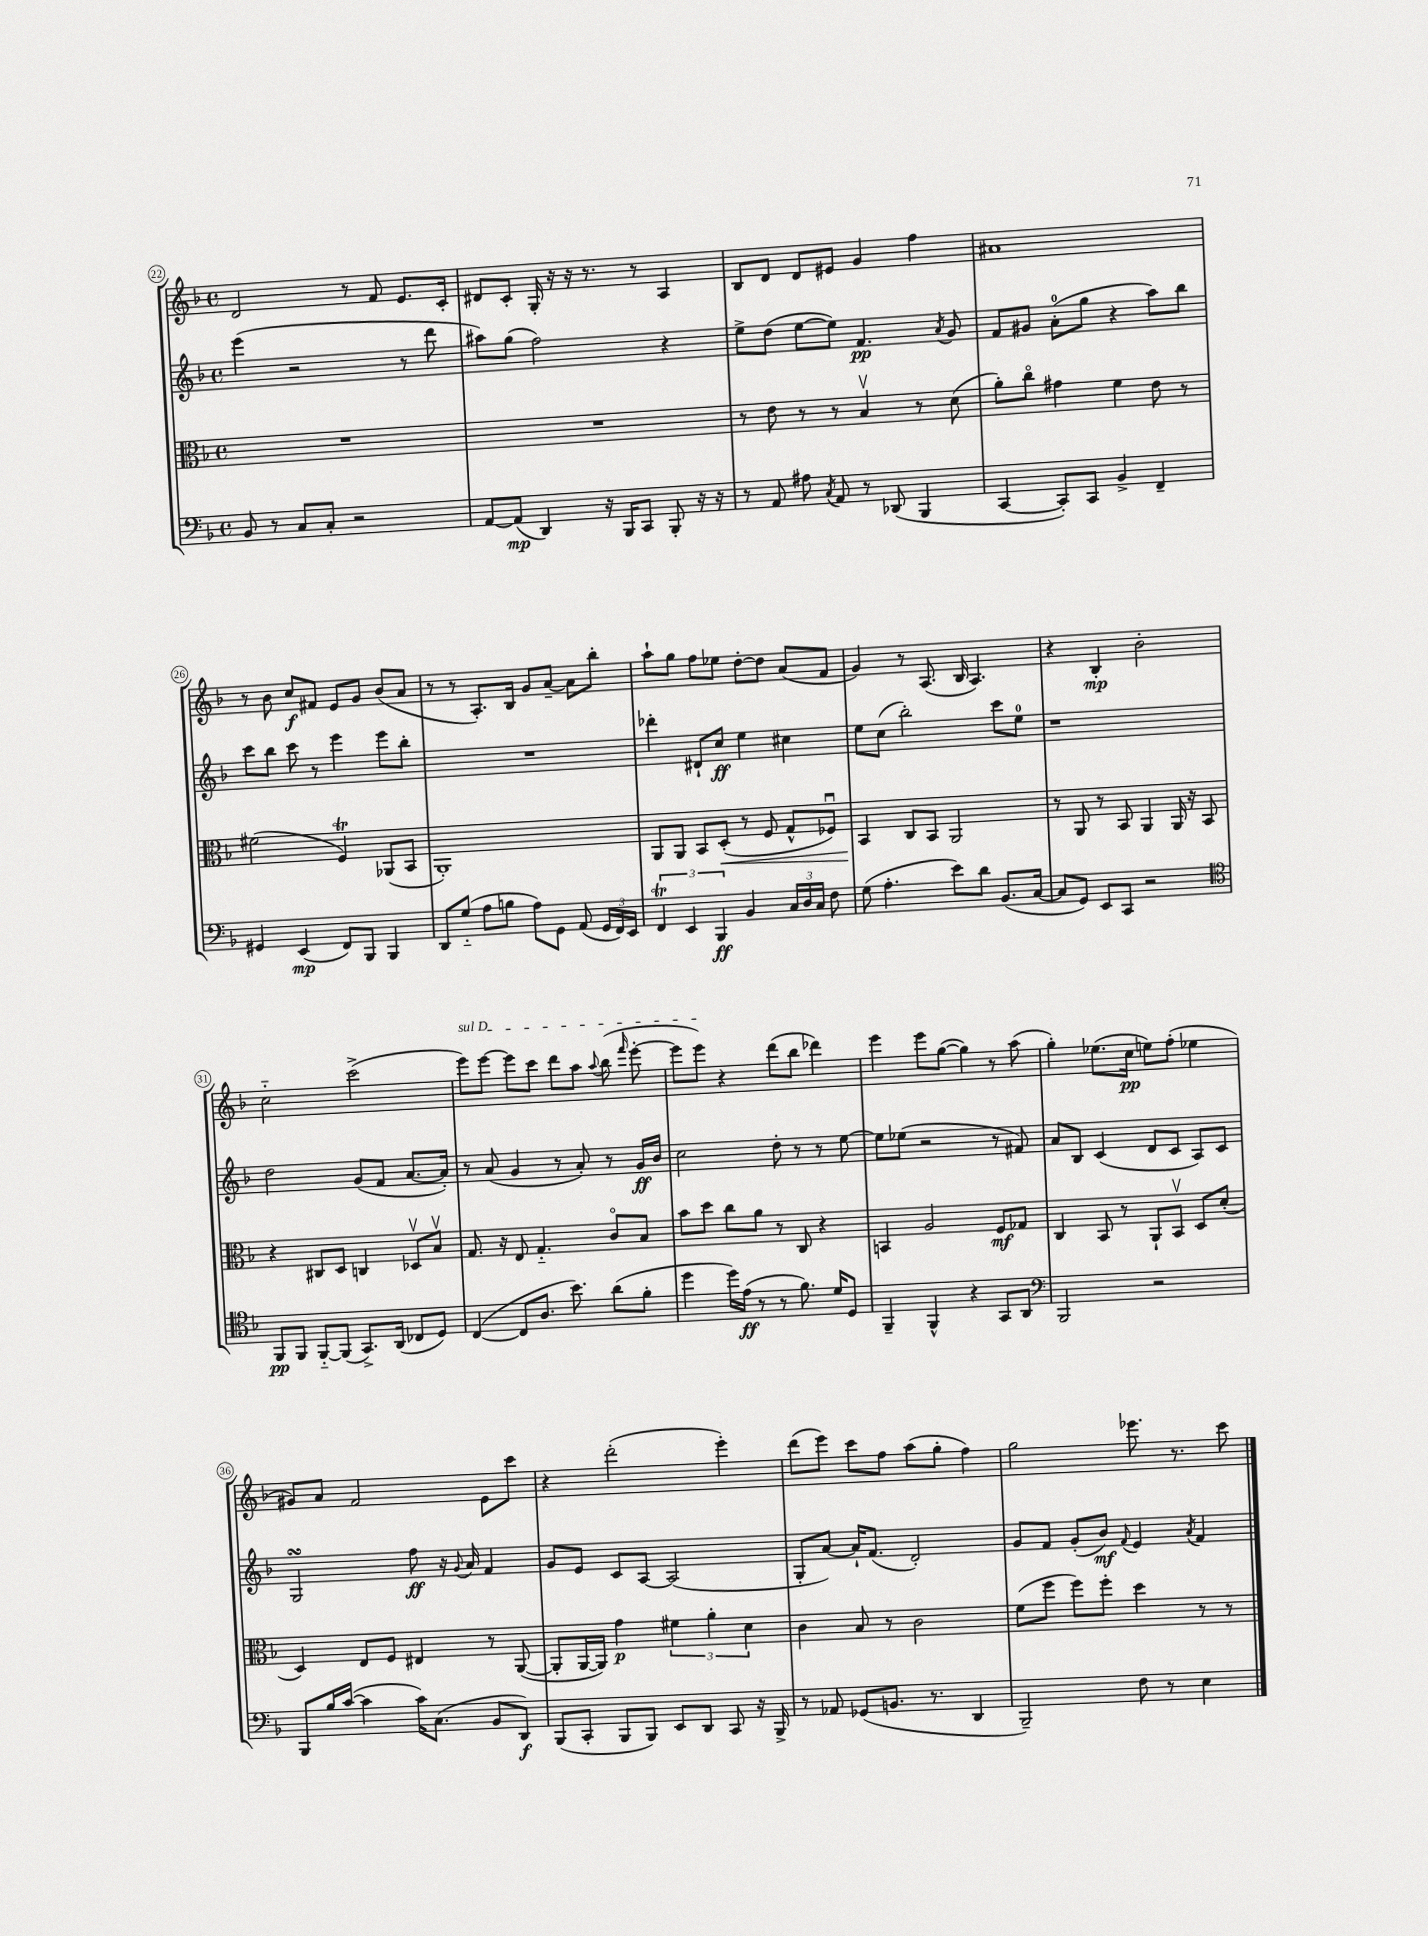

**kern	**dynam	**kern	**dynam	**kern	**dynam	**kern	**dynam
*part4	*part4	*part3	*part3	*part2	*part2	*part1	*part1
*staff4	*staff4	*staff3	*staff3	*staff2	*staff2	*staff1	*staff1
*clefF4	*	*clefC3	*	*clefG2	*	*clefG2	*
*k[b-]	*	*k[b-]	*	*k[b-]	*	*k[b-]	*
*M4/4	*	*M4/4	*	*M4/4	*	*M4/4	*
*met(c)	*	*met(c)	*	*met(c)	*	*met(c)	*
=22	=22	=22	=22	=22	=22	=22	=22
8BB-/	.	1r	.	(4eee\	.	2d/	.
8r	.	.	.	.	.	.	.
8C/L	.	.	.	2r	.	.	.
8C'/J	.	.	.	.	.	.	.
2r	.	.	.	.	.	8r	.
.	.	.	.	.	.	8f/	.
.	.	.	.	8r	.	8.e/L	.
.	.	.	.	8ddd\	.	.	.
.	.	.	.	.	.	16c'/Jk	.
=23	=23	=23	=23	=23	=23	=23	=23
[8AA/L	.	1r	.	8aa#X\L)	.	8d#X/L	.
(8AA/J]	mp	.	.	(8gg\J	.	8c'/J	.
4DD/)	.	.	.	2ff\)	.	16G'/	.
.	.	.	.	.	.	16r	.
.	.	.	.	.	.	16r	.
.	.	.	.	.	.	8.r	.
16r	.	.	.	.	.	.	.
16BBB-/KL	.	.	.	.	.	.	.
8CC/J	.	.	.	.	.	8r	.
8BBB-'/	.	.	.	4r	.	4A/	.
16r	.	.	.	.	.	.	.
16r	.	.	.	.	.	.	.
=24	=24	=24	=24	=24	=24	=24	=24
8r	.	8r	.	8ee^\L	.	8B-/L	.
8AA/	.	8e\	.	(8dd\J	.	8d/J	.
8A#X\	.	8r	.	[8ee\L	.	8d/L	.
8qC/	.	.	.	.	.	.	.
8AA/	.	8r	.	8ee\J])	.	8e#X/J	.
8r	.	4B-v/	.	4.f/	pp	4g/	.
(8DD-X/	.	.	.	.	.	.	.
4BBB-/	.	8r	.	.	.	4ff\	.
.	.	.	.	8qa/	.	.	.
.	.	(8d\	.	8g/	.	.	.
=25	=25	=25	=25	=25	=25	=25	=25
[4CC/	.	8a'\L)	.	8f/L	.	1a#X	.
.	.	8cc\J	.	8g#X/J	.	.	.
8CC'/L])	.	4g#X\	.	(8a'\L	.	.	.
8CC/J	.	.	.	8gg\J	.	.	.
4BB-^/	.	4f\	.	4r	.	.	.
4FF~/	.	8e\	.	8aa\L)	.	.	.
.	.	8r	.	8bb-\J	.	.	.
!!LO:LB:g=z
=26	=26	=26	=26	=26	=26	=26	=26
4GG#X/	.	(2f#X\	.	8ccc\L	.	8r	.
.	.	.	.	8bb-\J	.	8b-\	.
(4EE/	mp	.	.	8ccc\	.	8cc/L	f
.	.	.	.	8r	.	8f#X/J	.
8FF/L)	.	4FT/)	.	4eee\	.	8e/L	.
8BBB-/J	.	.	.	.	.	8g/J	.
4BBB-/	.	(8AA-X/L	.	8eee\L	.	(8b-/L	.
.	.	8BB-/J	.	8bb-'\J	.	8a/J	.
=27	=27	=27	=27	=27	=27	=27	=27
8DD/L	.	1AA')	.	1r	.	8r	.
(8G/J	.	.	.	.	.	8r	.
8A\L	.	.	.	.	.	8.A'/L)	.
8Bn\J	.	.	.	.	.	.	.
.	.	.	.	.	.	16B-/Jk	.
8A\L)	.	.	.	.	.	8g/L	.
8GG\J	.	.	.	.	.	[8a~/J	.
(8AA/	.	.	.	.	.	8a\L]	.
24GG/LL	.	.	.	.	.	8bb-'\J	.
24FF/)	.	.	.	.	.	.	.
24EE/JJ	.	.	.	.	.	.	.
=28	=28	=28	=28	=28	=28	=28	=28
6FFT/	.	8AA/L	.	4ddd-X'\	.	8aa`\L	.
.	.	8AA/J	.	.	.	8gg\J	.
6EE/	.	.	.	.	.	.	.
.	.	8BB-/L	.	8d#X`/L	.	8ff\L	.
6BBB-/	ff	.	.	.	.	.	.
!	!	!	!LO:HP:b	!	!	!	!
.	.	(8D'/J	<	8cc/J	ff	8ee-X\J	.
4BB-/	.	8r	.	4ee\	.	[8dd'\L	.
.	.	8F/	.	.	.	8dd\J]	.
24C/LL	.	8G^^/L	.	4cc#X\	.	(8a/L	.
24D/	.	.	.	.	.	.	.
24C/JJ	.	.	.	.	.	.	.
8F\	.	8F-Xu/J)	.	.	.	8f/J	.
=29	=29	=29	=29	=29	=29	=29	=29
(8G\	.	4BB-/	.	8ee\L	.	4g/)	.
4.A'\	.	.	.	(8cc\J	.	.	.
.	.	8C/L	[	2bb-'\)	.	8r	.
.	.	8BB-/J	.	.	.	(8.A/	.
8e\L)	.	2AA/	.	.	.	.	.
.	.	.	.	.	.	16B-/	.
8d\J	.	.	.	.	.	4.A/)	.
(8.BB-/L	.	.	.	8ccc\L	.	.	.
.	.	.	.	8ee\J	.	.	.
[16C/Jk	.	.	.	.	.	.	.
=30	=30	=30	=30	=30	=30	=30	=30
8C/L]	.	8r	.	1r	.	4r	.
8GG/J)	.	8AA/	.	.	.	.	.
8EE/L	.	8r	.	.	.	4B-'/	mp
8CC/J	.	8BB-/	.	.	.	.	.
2r	.	4AA/	.	.	.	2b-'\	.
.	.	16AA/	.	.	.	.	.
.	.	16r	.	.	.	.	.
.	.	8BB-/	.	.	.	.	.
!!LO:LB:g=z
=31	=31	=31	=31	=31	=31	=31	=31
*clefC4	*	*	*	*	*	*	*
8FF/L	pp	4r	.	2dd\	.	2cc\	.
8FF/J	.	.	.	.	.	.	.
[8FF/L	.	8C#X/L	.	.	.	.	.
(8FF/J]	.	8D/J	.	.	.	.	.
8.GG^/L)	.	4Cn/	.	(8g/L	.	(2ccc^\	.
.	.	.	.	8f/J	.	.	.
(16AA/Jk	.	.	.	.	.	.	.
8C-X/L	.	8D-Xv/L	.	[8.a/L	.	.	.
8D/J)	.	8B-v/J	.	.	.	.	.
.	.	.	.	16a'/Jk])	.	.	.
=32	=32	=32	=32	=32	=32	=32	=32
!	!	!	!	!	!	!LO:TX:a:i:t=sul D	!
([4C/	.	8.G/	.	8r	.	8eee\L)	.
.	.	.	.	(8a/	.	[8eee\J	.
.	.	16r	.	.	.	.	.
8C/L]	.	8E/	.	4g/	.	8eee\L]	.
8.A/J	.	4.G/	.	.	.	8ccc\J	.
.	.	.	.	8r	.	8ddd\L	.
8.b-\)	.	.	.	.	.	.	.
.	.	.	.	8a'/)	.	8aa\J	.
.	.	.	.	.	.	8qqaa/	.
(8a\L	.	8c/L	.	8r	.	(8bb-\	.
.	.	.	.	.	.	16qqfff/	.
8f'\J	.	8B-/J	.	16g/LL	ff	[8eee'\	.
.	.	.	.	16b-/JJ	.	.	.
=33	=33	=33	=33	=33	=33	=33	=33
4dd\	.	8b-\L	.	2cc\	.	8eee\L]	.
.	.	8dd\J	.	.	.	8eee\J)	.
16dd\LL)	.	8cc\L	.	.	.	4r	.
(16e\JJ	ff	.	.	.	.	.	.
8r	.	8a\J	.	.	.	.	.
8r	.	8r	.	8dd'\	.	(8ddd\L	.
8.f\)	.	8C/	.	8r	.	8bb-\J	.
.	.	4r	.	8r	.	4ddd-X\)	.
16d/KL	.	.	.	.	.	.	.
8D/J	.	.	.	[8ee\	.	.	.
=34	=34	=34	=34	=34	=34	=34	=34
4FF~/	.	4BBn/	.	8ee\L]	.	4eee\	.
.	.	.	.	(8ee-X\J	.	.	.
4FF^^/	.	2A/	.	2r	.	8eee\L	.
.	.	.	.	.	.	([8gg\J	.
4r	.	.	.	.	.	4gg\])	.
8GG/L	.	8F/L	mf	8r	.	8r	.
8AA/J	.	8G-X/J	.	8f#X/)	.	(8aa\	.
=35	=35	=35	=35	=35	=35	=35	=35
*clefF4	*	*	*	*	*	*	*
2BBB-/	.	4C/	.	8a/L	.	4gg'\)	.
.	.	.	.	8B-/J	.	.	.
.	.	8BB-/	.	(4c/	.	(8.ee-X\L	.
.	.	8r	.	.	.	.	.
.	.	.	.	.	.	16cc\Jk	pp
2r	.	8AA`/L	.	8d/L	.	8een\L)	.
.	.	8BB-v/J	.	8c/J	.	(8ff'\J	.
.	.	8D/L	.	8A/L)	.	4ee-X\	.
.	.	(8d'/J	.	8c/J	.	.	.
!!LO:LB:g=z
=36	=36	=36	=36	=36	=36	=36	=36
8BBB-/L	.	4D/)	.	2GsSSS/	.	8g#X/L)	.
16B-/L	.	.	.	.	.	8a/J	.
([16c/JJ	.	.	.	.	.	.	.
4c\]	.	8E/L	.	.	.	2f/	.
.	.	8F/J	.	.	.	.	.
16c\KL)	.	4E#X/	.	8ff\	ff	.	.
(8.C\J	.	.	.	.	.	.	.
.	.	.	.	16r	.	.	.
.	.	.	.	8qqg/	.	.	.
.	.	.	.	16a/	.	.	.
8BB-/L	.	8r	.	4f/	.	8e\L	.
8DD/J)	f	([8AA/	.	.	.	8ccc\J	.
=37	=37	=37	=37	=37	=37	=37	=37
(8BBB-/L	.	8AA'/L]	.	8g/L	.	4r	.
8CC'/J	.	[16AA/L	.	8e/J	.	.	.
.	.	16AA/JJ])	.	.	.	.	.
8BBB-/L	.	4g\	p	8c/L	.	(2ddd'\	.
8BBB-/J)	.	.	.	[8A/J	.	.	.
8EE/L	.	6f#X\	.	(2A/]	.	.	.
8DD/J	.	.	.	.	.	.	.
.	.	6a'\	.	.	.	.	.
8CC/	.	.	.	.	.	4eee'\)	.
.	.	6d\	.	.	.	.	.
16r	.	.	.	.	.	.	.
16BBB-^/	.	.	.	.	.	.	.
=38	=38	=38	=38	=38	=38	=38	=38
8r	.	4c\	.	8G'/L	.	(8ddd\L	.
8AA-X/	.	.	.	[8a/J)	.	8eee\J)	.
(8GG-X/L	.	8B-/	.	16a`/KL]	.	8ccc\L	.
.	.	.	.	(8.f/J	.	.	.
8.BBn/J	.	8r	.	.	.	8ff\J	.
.	.	2c\	.	2d'/)	.	(8aa\L	.
8.r	.	.	.	.	.	.	.
.	.	.	.	.	.	8gg'\J	.
4DD/	.	.	.	.	.	4ff\)	.
=39	=39	=39	=39	=39	=39	=39	=39
2BBB-~/)	.	(8f\L	.	8g/L	.	2gg\	.
.	.	8ff\J	.	8f/J	.	.	.
.	.	8ff\L)	.	(8g'/L	.	.	.
.	.	8ff'\J	.	8b-/J)	mf	.	.
.	.	.	.	8qqf/	.	.	.
8F\	.	4dd\	.	4e/	.	8.eee-X\	.
8r	.	.	.	.	.	.	.
.	.	.	.	.	.	8.r	.
.	.	.	.	8qa/	.	.	.
4E\	.	8r	.	4f/	.	.	.
.	.	8r	.	.	.	8ccc\	.
==	==	==	==	==	==	==	==
*-	*-	*-	*-	*-	*-	*-	*-
